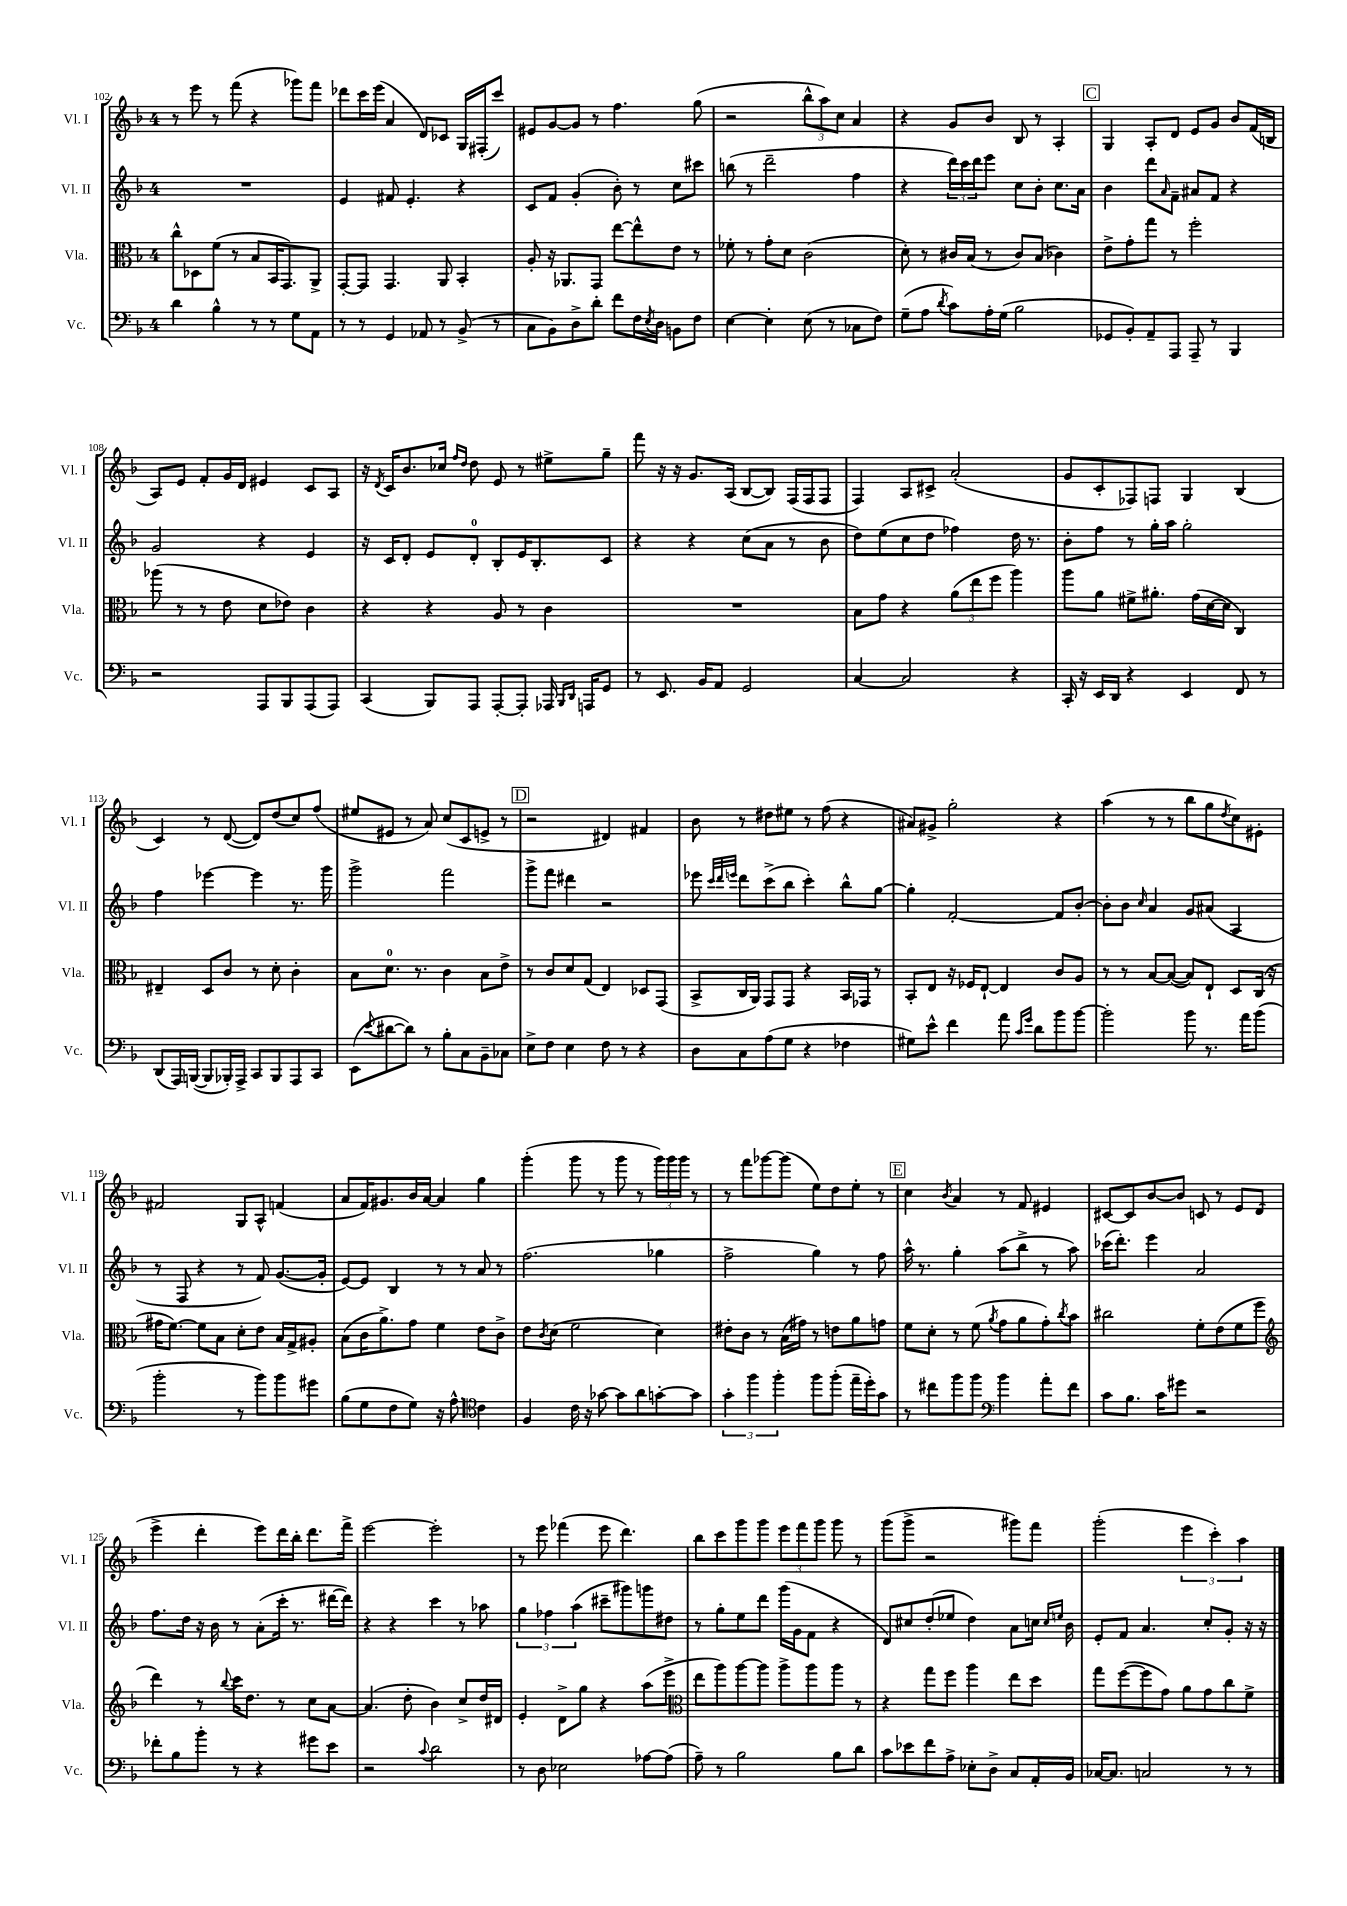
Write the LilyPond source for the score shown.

<<
\new StaffGroup <<
\new Staff = "s0" \with { instrumentName = "Vl. I" shortInstrumentName = "Vl. I" } {
    \clef treble \key f \major \once \override Staff.TimeSignature.style = #'single-digit \time 4/4
    r8 e'''8 r8 f'''8( r4 ges'''8) f'''8 |
    des'''8 c'''16 e'''16( a'4 d'8) ces'8 g16 fis16-.( c'''8) |
    eis'8 g'8~ g'8 r8 f''4. g''8( |
    r2 \tuplet 3/2 { bes''8-^ a''8) c''8 } a'4 |
    r4 g'8 bes'8 bes8 r8 a4-. |
    \mark \markup { \box "C" } g4 a8-. d'8 e'8 g'8 bes'8 f'16( b16 |
    a8) e'8 f'8-. g'16 d'16 eis'4 c'8 a8 |
    r16 \acciaccatura { d'8 } c'16 bes'8. ces''16 \grace { f''16 d''16 } d''8 e'8 r8 eis''8-> g''8-- |
    f'''8 r16 r16 g'8. a16( bes8~ bes8) f16( f16 f8 |
    f4) a8 cis'8-> a'2-.( |
    g'8 c'8-. fes8) f8 g4 bes4( |
    c'4) r8 d'8~( d'8) d''8( c''8) f''8( |
    eis''8 eis'8 r8 a'8) c''8( c'8 e'8-> r8 |
    \mark \markup { \box "D" } r2 dis'4) fis'4 |
    bes'8 r8 dis''8 eis''8 r8 f''8( r4 |
    ais'8) gis'8-> g''2-. r4 |
    a''4( r8 r8 bes''8 g''8 \acciaccatura { d''8 } c''8) eis'8-. |
    fis'2 g8 a8-^ f'4( |
    a'8 f'16) gis'8. bes'16 a'16~ a'4 g''4 |
    g'''4-.( g'''8 r8 g'''8 r8 \tuplet 3/2 { g'''16) g'''16 g'''16 } r8 |
    r8 f'''8 ges'''8~ ges'''8( e''8) d''8 e''8-. r8 |
    \mark \markup { \box "E" } c''4 \acciaccatura { bes'8 } a'4 r8 f'8 eis'4 |
    cis'8~ cis'8 bes'8~ bes'8 c'8 r8 e'8 d'8( |
    e'''4-> d'''4-. e'''8) d'''16 bes''16-. d'''8. f'''16-> |
    e'''2~ e'''2-. |
    r8 e'''8 fes'''4( e'''8 d'''4.) |
    bes''8 c'''8 g'''8 g'''8 \tuplet 3/2 { e'''8 f'''8 g'''8 } g'''8 r8 |
    g'''8( g'''8-> r2 gis'''8) f'''8 |
    g'''2-.( \tuplet 3/2 { e'''4 c'''4-.) a''4 } \bar "|." |
}
\new Staff = "s1" \with { instrumentName = "Vl. II" shortInstrumentName = "Vl. II" } {
    \clef treble \key f \major \once \override Staff.TimeSignature.style = #'single-digit \time 4/4
    R1 |
    e'4 fis'8 e'4.-. r4 |
    c'8 f'8 g'4-.( bes'8-.) r8 c''8 cis'''8 |
    b''8( r8 d'''2-- f''4 |
    r4 \tuplet 3/2 { d'''16) c'''16 d'''16 } e'''8 c''8 bes'8-. c''8. a'16 |
    \mark \markup { \box "C" } bes'4 d'''8 \grace { a'16 } f'8-- ais'8 f'8 r4 |
    g'2 r4 e'4 |
    r16 c'16 d'8-. e'8 d'8-0-. bes8-. e'16 bes8.-. c'8 |
    r4 r4 c''8( a'8 r8 bes'8 |
    d''8) e''8( c''8 d''8 fes''4) d''16 r8. |
    bes'8-. f''8 r8 g''16-. a''16 g''2-. |
    f''4 ees'''4~ ees'''4 r8. g'''16 |
    g'''2-> f'''2 |
    \mark \markup { \box "D" } g'''8-> f'''8 dis'''4 r2 |
    ees'''8 \grace { c'''32 d'''32 e'''32 } d'''8 c'''8->( bes''8 c'''4-.) bes''8-^ g''8~ |
    g''4-. f'2~-. f'8 bes'8~-. |
    bes'8-. bes'8 \grace { c''16 } a'4 g'8 ais'8( a4 |
    r8 f8 r4 r8 f'8) g'8.~( g'16-. |
    e'8~) e'8 bes4 r8 r8 a'8 r8 |
    f''2.( ges''4 |
    f''2-> g''4) r8 f''8 |
    \mark \markup { \box "E" } a''16-^ r8. g''4-. a''8( bes''8-> r8 a''8) |
    ces'''16( d'''8.-.) e'''4 a'2 |
    f''8. d''16 r16 bes'16 r8 a'8-.( c'''16-. r8. dis'''16~ dis'''16) |
    r4 r4 c'''4 r8 aes''8 |
    \tuplet 3/2 { g''4 fes''4 a''4( } cis'''8-- gis'''8) g'''8 dis''8 |
    r8 g''8-. e''8 d'''8 g'''16( g'16 f'8 r4 |
    d'8) cis''8 d''8-.( ees''8 d''4) a'8 c''16 \grace { c''16 e''16 } bes'16 |
    e'8-. f'8 a'4. c''8-. g'8-. r16 r16 \bar "|." |
}
\new Staff = "s2" \with { instrumentName = "Vla." shortInstrumentName = "Vla." } {
    \clef alto \key f \major \once \override Staff.TimeSignature.style = #'single-digit \time 4/4
    c''8-^ des8 f'8( r8 bes8 bes,16 g,8.) a,8-> |
    g,8~-. g,8 g,4. a,8 bes,4-. |
    a8-. r16 aes,8. g,8 e''8~ e''8-^ e'8 r8 |
    fes'8-. r8 g'8-. d'8 c'2( |
    d'8-.) r8 cis'16 bes16( r8 cis'8) bes8( ces'4) |
    \mark \markup { \box "C" } e'8-> g'8-. g''8 r8 f''2-. |
    aes''8( r8 r8 e'8 d'8 ees'8) c'4 |
    r4 r4 a8 r8 c'4 |
    R1 |
    bes8 g'8 r4 \tuplet 3/2 { a'8( e''8 f''8 } a''4) |
    a''8 a'8 fis'8-> ais'8.-. g'16( d'16~ d'16 c4) |
    eis4-- d8 c'8 r8 d'8-. c'4-. |
    bes8 d'8.-0 r8. c'4 bes8 e'8-> |
    \mark \markup { \box "D" } r8 c'8 d'8 g8( e4) des8 g,8( |
    bes,8-> c16 a,16) g,8 g,8 r4 bes,16 ges,16 r8 |
    bes,8-. e8 r16 fes16 e8~-! e4 c'8 a8 |
    r8 r8 bes8~ bes8~( bes8) e8-! d8 c16( r16 |
    gis'16 f'8.~) f'8 bes8 d'8-. e'8 bes16 g16-> ais8-. |
    bes8( c'16 a'8.->) g'8 f'4 e'8 c'8-> |
    e'8 \acciaccatura { c'8 } d'8( f'2 d'4) |
    eis'8-. c'8 r8 bes16( gis'16) r8 e'8 a'8 g'8 |
    \mark \markup { \box "E" } f'8 d'8-. r8 f'8( \acciaccatura { a'8 } g'8 a'8 g'8-.) \acciaccatura { c''8 } bes'8 |
    cis''2 f'8-. e'8( f'8 f''8 |
    \clef treble d'''4) r8 \appoggiatura { bes''8 } c'''16 d''8. r8 c''8 a'8~ |
    a'4.( d''8-. bes'4) c''8-> d''16 dis'16 |
    e'4-. d'8-> g''8 r4 a''8( e'''8-> |
    \clef alto e''8 a''8) a''8~ a''8 a''8-> a''8 a''8 r8 |
    r4 g''8 f''8 a''4 e''8 d''8 |
    g''8 f''8~( f''8 g'8) a'8 g'8 c''8 f'8-> \bar "|." |
}
\new Staff = "s3" \with { instrumentName = "Vc." shortInstrumentName = "Vc." } {
    \clef bass \key f \major \once \override Staff.TimeSignature.style = #'single-digit \time 4/4
    d'4 bes4-^ r8 r8 g8 a,8 |
    r8 r8 g,4 aes,8 r8 bes,8->( r8 |
    c8 bes,8) d8-> d'8-. f'8 f16 \acciaccatura { e8 } d16 b,8 f8 |
    e4~ e4-. e8( r8 ces8 f8) |
    g8--( a8 \acciaccatura { d'8 } c'8) a16-. g16( bes2 |
    \mark \markup { \box "C" } ges,8 bes,8-.) a,8-- a,,8 a,,8-- r8 bes,,4 |
    r2 a,,8 bes,,8 a,,8( a,,8) |
    c,4( bes,,8) a,,8 a,,8~-. a,,8-. aes,,16 \grace { bes,,16 d,16 } a,,16 g,8 |
    r8 e,8. bes,16 a,8 g,2 |
    c4~ c2 r4 |
    c,16-. r16 e,16 d,16 r4 e,4 f,8 r8 |
    d,8( a,,16) b,,16~( b,,8 bes,,16-.) a,,16-> c,8 bes,,8 a,,8 c,8 |
    e,8( \appoggiatura { e'8 } dis'8~ dis'8) r8 bes8-. c8 bes,8-- ces8 |
    \mark \markup { \box "D" } e8-> f8 e4 f8 r8 r4 |
    d8 c8 a8( g8 r4 fes4 |
    gis8) e'8-^ f'4 a'8 \grace { c'16 g'16 } d'8 bes'8 bes'8~ |
    bes'2-. bes'8 r8. a'16 bes'8( |
    bes'2-. r8 bes'8) bes'8 gis'8 |
    bes8( g8 f8 g8) r16 a8.-^ \clef tenor c'4 |
    f4 c'16 r16 ges'8~ ges'8 a'8 g'8~-. g'8 |
    \tuplet 3/2 { g'4-. f''4 f''4-. } f''8 f''8-.( e''16-- d''16-.) g'8 |
    \mark \markup { \box "E" } r8 cis''8 f''8 f''8 \clef bass bes'4 a'8-. f'8 |
    c'8 bes8. c'16 gis'8 r2 |
    fes'8-. bes8 bes'8-. r8 r4 gis'8 e'8 |
    r2 \appoggiatura { c'8 } d'2 |
    r8 d8 ees2 aes8~ aes8( |
    a8--) r8 bes2 bes8 d'8 |
    c'8 ees'8 f'8 a8-> ees8-. d8-> c8 a,16-. bes,16 |
    ces16~ ces8. c2 r8 r8 \bar "|." |
}
>>
>>
\layout { \context { \Score currentBarNumber = #102 } }
